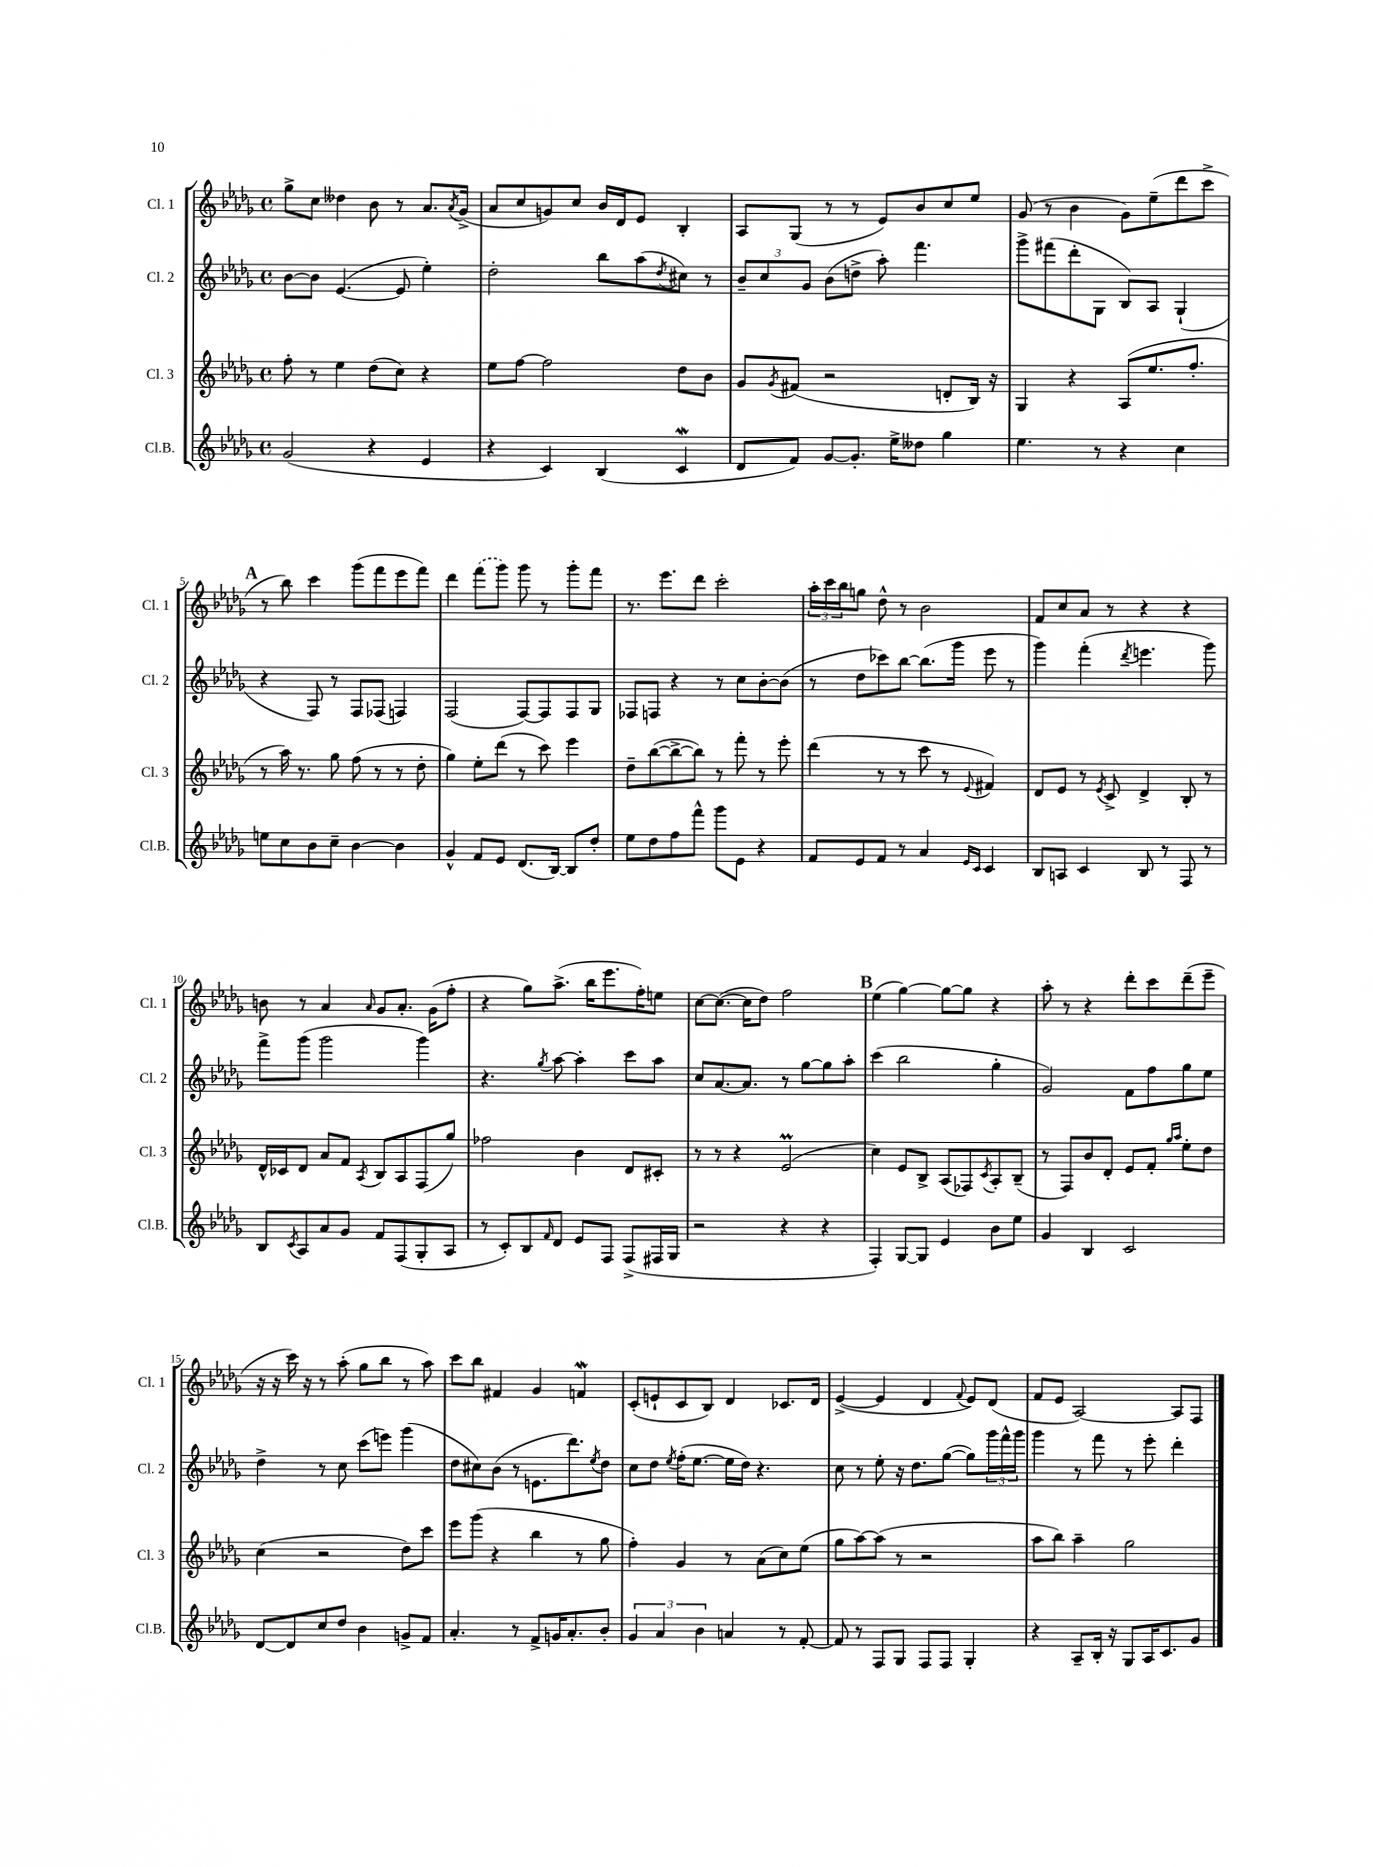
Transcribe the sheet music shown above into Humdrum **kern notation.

**kern	**kern	**kern	**kern
*staff4	*staff3	*staff2	*staff1
*clefG2	*clefG2	*clefG2	*clefG2
*k[b-e-a-d-g-]	*k[b-e-a-d-g-]	*k[b-e-a-d-g-]	*k[b-e-a-d-g-]
*M4/4	*M4/4	*M4/4	*M4/4
*met(c)	*met(c)	*met(c)	*met(c)
(2g-	8ff'	[8b-	8gg-^
.	8r	8b-]	8cc
.	4ee-	([4.e-	4dd--
4r	(8dd-	.	8b-
.	8cc)	8e-]	8r
4e-	4r	4ee-')	8.a-
.	.	.	8qa-
.	.	.	(16g-^
=	=	=	=
4r	8ee-	2dd-'	8a-
.	[8ff	.	8cc
4c)	2ff]	.	8g)
.	.	.	8cc
(4B-	.	8bb-	16b-
.	.	.	16d-
.	.	(8aa-	8e-
.	.	8qdd-	.
4c	8dd-	8cc#)	4B-'
.	8b-	8r	.
=	=	=	=
8d-	8g-	12b-~	8A-
.	.	12cc	.
.	8qg-	.	.
8f)	(8f#	.	(8G-
.	.	12g-	.
[8g-	2r	(8b-	8r
8.g-']	.	8dd^	8r
.	.	8aa-')	8e-)
16ee-^	.	.	.
8dd--	.	4.fff	8b-
4gg-	8d'	.	8cc
.	16B-)	.	8ee-
.	16r	.	.
=	=	=	=
4.ee-	4G-	8ggg-^	(8g-
.	.	(8fff#	8r
.	4r	8ddd-'	4b-
8r	.	8G-	.
4r	(8A-	8B-)	8g-)
.	8.ee-	8A-	(8ee-~
4cc	.	(4G-`	8ddd-
.	8.ff'	.	.
.	.	.	8ccc^
=	=	=	=
8ee	8r	4r	8r
8cc	16aa-)	.	8bb-)
.	8.r	.	.
8b-	.	8F)	4ccc
8cc~	8gg-	8r	.
[4b-	(8ff	8F	(8ggg-
.	8r	(8F-	8fff
4b-]	8r	4F)	8eee-
.	8dd-'	.	8fff)
=	=	=	=
4g-^^	4gg-)	(2F	4ddd-
8f	8ee-'	.	(8fff
8e-	(8ddd-	.	8ggg-)
(8.d-	8r	[8F)	8ggg-
.	8ccc)	8F]	8r
[16B-)	.	.	.
8B-]	4eee-	8F	8ggg-'
8dd-'	.	8G-	8fff
=	=	=	=
8ee-	8dd-~	8F-	8.r
8dd-	([8bb-	8F	.
.	.	.	8.eee-
8ff	8bb-^_	4r	.
8fff^^	8bb-])	.	8ddd-
8ggg-	8r	8r	2ccc'
8e-	8fff'	8cc	.
4r	8r	[8b-'	.
.	8eee-'	(8b-]	.
=	=	=	=
8f	(4ddd-	8r	24aa-'
.	.	.	24ccc
.	.	.	24bb-
8e-	.	8dd-	8gg
8f	8r	8ccc-)	8dd-^^
8r	8r	[8bb-	8r
4a-	8ccc	(8.bb-]	2b-
.	8r	.	.
.	.	16ggg-	.
16qqe-	.	.	.
16qqc	8qqe-	.	.
4c	4f#)	8eee-	.
.	.	8r	.
=	=	=	=
8B-	8d-	4ggg-)	8f
8A	8e-	.	8cc
4c	8r	(4fff'	8a-
.	8qe-	.	.
.	8c^	.	8r
.	.	8qddd-	.
8B-	4d-^	4.eee	4r
8r	.	.	.
8F	8B-'	.	4r
8r	8r	8ggg-)	.
=	=	=	=
8B-	16d-^^	8fff^	8b
.	16c-	.	.
8qc	.	.	.
8A-	8d-	(8ggg-	8r
8a-	8a-	2ggg-	4a-
8g-	8f	.	.
.	8qA-	.	16qqa-
8f	8B-	.	8g-
(8F	8A-	.	8.a-'
8G-'	(8F	4ggg-)	.
.	.	.	(16g-
8A-	8gg-)	.	8ff'
=	=	=	=
8r	2ff-	4.r	4r
8c')	.	.	.
8B-	.	.	8gg-)
16qqf	.	8qgg-	.
8d-	.	[8aa-	(8.aa-^
8e-	4b-	4aa-']	.
.	.	.	16bb-
8F	.	.	8.eee-
(8F^	8d-	8ccc	.
.	.	.	16ff')
16F#	8c#'	8aa-	8ee
16G-	.	.	.
=	=	=	=
2r	8r	8cc	[8cc
.	8r	[8.a-	(8.cc_
.	4r	.	.
.	.	8.a-]	16cc]
.	.	.	8dd-)
4r	(2e-	8r	2ff
.	.	[8gg-	.
4r	.	8gg-]	.
.	.	8aa-'	.
=	=	=	=
4F')	4cc)	(4ccc	(4ee-
[8G-	8e-	2bb-	[4gg-)
8G-]	8B-^	.	.
4e-	(8A-	.	8gg-_
.	8F-)	.	8gg-]
.	8qc	.	.
8b-	8A-'	4gg-'	4r
8ee-	(8B-~	.	.
=	=	=	=
4g-	8r	2g-)	8aa-'
.	8F)	.	8r
4B-	8b-	.	4r
.	8d-'	.	.
2c	8e-	8f	8ddd-'
.	8f'	8ff	8ccc
.	16qqgg-	.	.
.	16qqaa-	.	.
.	8ee-'	8gg-	(8ddd-~
.	8dd-	8ee-	8eee-~
=	=	=	=
[8d-	(4cc	4dd-^	16r
.	.	.	16r
8d-]	.	.	16ccc)
.	.	.	16r
8cc	2r	8r	8r
8dd-	.	8cc	(8aa-'
4b-	.	(8ccc	8gg-
.	.	8eee)	8bb-
8g^	8dd-)	(4ggg-	8r
8f	8ccc	.	8aa-)
=	=	=	=
4.a-'	8eee-	8dd-	8ccc
.	(8ggg-	8cc#)	8bb-
.	4r	(8b-	4f#
8r	.	8r	.
8f^	4bb-	8.e	4g-
16g	.	.	.
8.a-'	.	8.ddd-)	.
.	8r	.	4f
.	.	8qee-	.
8b-'	8gg-	8dd-	.
=	=	=	=
6g-	4ff')	8cc	(8c'
.	.	8dd-	8e`
6a-	.	.	.
.	.	8qee-	.
.	4g-	(16ff'	8c
.	.	[8.ee-	.
6b-	.	.	.
.	.	.	8B-)
4a	8r	16ee-]	4d-
.	.	16dd-)	.
.	(8a-	4.r	.
8r	8cc)	.	8.c-
[8f'	(8ee-	.	.
.	.	.	16d-
=	=	=	=
8f]	8gg-	8cc	([4e-^
8r	[8aa-)	8r	.
8F	(8aa-]	8ee-'	4e-]
8G-	8r	16r	.
.	.	8.dd-	.
8F	2r	.	4d-
8F	.	([8gg-	.
.	.	.	8qqf
4G-'	.	8gg-])	8e-)
.	.	24ggg-	(8d-
.	.	24fff^^	.
.	.	24ggg-	.
=	=	=	=
4r	8aa-	4ggg-	8f
.	8bb-)	.	8e-
8A-~	4aa-~	8r	[2A-)
16B-'	.	8fff	.
16r	.	.	.
8G-	2gg-	8r	.
16A-	.	8eee-'	.
8.c	.	.	.
.	.	4ddd-'	8A-]
8g-	.	.	8F
==	==	==	==
*-	*-	*-	*-
